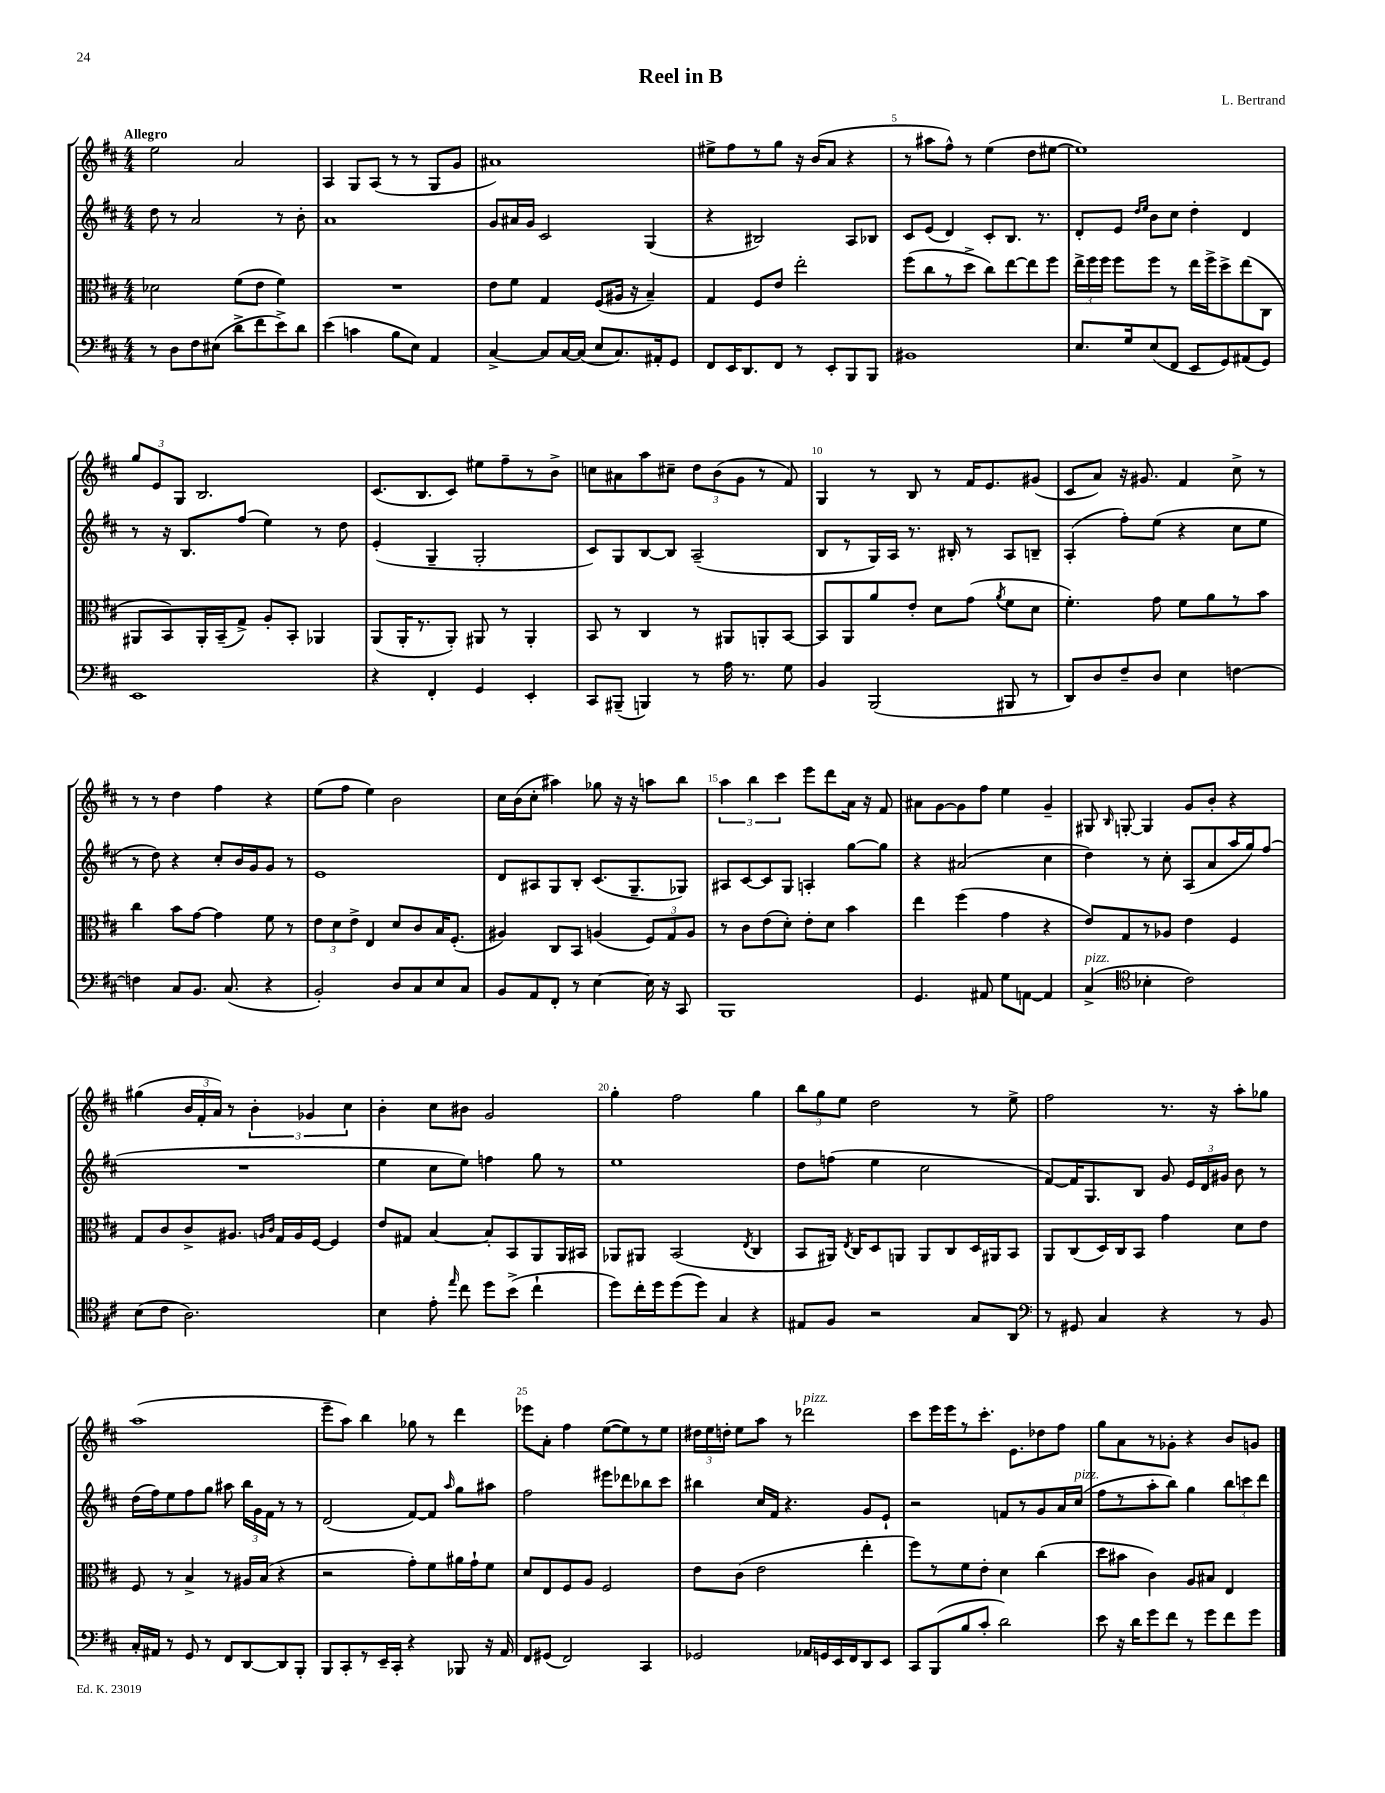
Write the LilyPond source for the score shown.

\header { title = "Reel in B" composer = "L. Bertrand" }
<<
\new StaffGroup <<
\new Staff = "s0" {
    \clef treble \key d \major \numericTimeSignature \time 4/4 \tempo "Allegro"
    \autoBeamOff e''2 a'2 |
    a4 g8[ a8]( r8 r8 g8[ g'8] |
    ais'1) |
    eis''8[-> fis''8 r8 g''8] r16 b'16[( a'8] r4 |
    r8 ais''8[ fis''8]-^) r8 e''4( d''8[ eis''8]~ |
    eis''1) |
    \tuplet 3/2 { g''8[ e'8 g8] } b2. |
    cis'8.[( b8. cis'8]) eis''8[ fis''8-- r8 b'8]-> |
    c''8[ ais'8 a''8 cis''8]-- \tuplet 3/2 { d''8[ b'8( g'8] } r8 fis'8) |
    g4 r8 b8 r8 fis'16[ e'8. gis'8]( |
    cis'8[ a'8]) r16 gis'8. fis'4 cis''8-> r8 |
    r8 r8 d''4 fis''4 r4 |
    e''8[( fis''8] e''4) b'2 |
    cis''16[ b'16( cis''8]-. ais''4) ges''8 r16 r16 a''8[ b''8] |
    \tuplet 3/2 { a''4 b''4 cis'''4 } e'''8[ d'''8 a'16] r16 fis'8 |
    ais'8[ g'8~ g'8 fis''8] e''4 g'4-- |
    gis8 \grace { b16 } g8~-. g4 g'8[ b'8]-. r4 |
    gis''4( \tuplet 3/2 { b'16[ fis'16-. a'16]) } r8 \tuplet 3/2 { b'4-. ges'4 cis''4 } |
    b'4-. cis''8[ bis'8] g'2 |
    g''4-. fis''2 g''4 |
    \tuplet 3/2 { b''8[ g''8 e''8] } d''2 r8 e''8-> |
    fis''2 r8. r16 a''8[-. ges''8] |
    a''1( |
    e'''8[-- a''8]) b''4 ges''8 r8 d'''4 |
    ees'''8[ a'8]-. fis''4 e''8[~( e''8) r8 e''8] |
    \tuplet 3/2 { dis''16[ e''16 d''16]-. } e''8[ a''8] r8 des'''2^\markup { \italic "pizz." } |
    cis'''8[ e'''16 e'''16 r8 cis'''8.]-. e'8.[ des''8 fis''8] |
    g''8[ a'8 r8 ges'8]-. r4 b'8[ g'8] \bar "|." |
}
\new Staff = "s1" {
    \clef treble \key d \major \numericTimeSignature \time 4/4
    \autoBeamOff d''8 r8 a'2 r8 b'8-. |
    a'1 |
    g'8[ ais'16 g'16] cis'2 g4( |
    r4 bis2) a8[ bes8] |
    cis'8[ e'8]( d'4) cis'8[-. b8.] r8. |
    d'8[-. e'8] \grace { d''16[ e''16] } b'8[ cis''8] d''4-. d'4 |
    r8 r16 b8.[ fis''8]( e''4) r8 d''8 |
    e'4-.( g4-- g2-. |
    cis'8[) g8 b8~ b8] a2--( |
    b8[ r8 g16) a16] r8. bis16-. r8 a8[ b8]-- |
    a4-.( fis''8[-.) e''8]( r4 cis''8[ e''8] |
    r8 d''8) r4 cis''8[-. b'16 g'16 g'8] r8 |
    e'1 |
    d'8[ ais8 g8 b8]-. cis'8.[( g8.-- ges8]) |
    ais8[ cis'8~ cis'8 g8] a4-. g''8[~ g''8] |
    r4 ais'2( cis''4 |
    d''4) r8 cis''8-. a8[( a'8 a''16 g''16) fis''8]( |
    R1 |
    e''4 cis''8[ e''8]) f''4 g''8 r8 |
    e''1 |
    d''8[ f''8]( e''4 cis''2 |
    fis'8[~) fis'16 g8. b8] g'8 \tuplet 3/2 { e'16[ d'16 gis'16] } b'8 r8 |
    d''16[( fis''16) e''8 fis''8 g''8] ais''8 \tuplet 3/2 { b''16[ g'16 fis'16] } r8 r8 |
    d'2( fis'8[~) fis'8] \grace { a''16 } g''8[ ais''8] |
    fis''2 eis'''8[ des'''8 bes''8 cis'''8] |
    bis''4 cis''16[ fis'16] r4. g'8[ e'8]-! |
    r2 f'8[ r8 g'8 a'16 cis''16]^\markup { \italic "pizz." }( |
    fis''8[ r8 a''8-. b''8]) g''4 \tuplet 3/2 { b''8[ c'''8 d'''8] } \bar "|." |
}
\new Staff = "s2" {
    \clef alto \key d \major \numericTimeSignature \time 4/4
    \autoBeamOff des'2 fis'8[( e'8] fis'4) |
    R1 |
    e'8[ fis'8] g4 fis8[( ais16] r16 b4--) |
    g4 fis8[ e'8] e''2-. |
    fis''8[( cis''8 r8 d''8]-> cis''8[) e''8~ e''8 fis''8] |
    \tuplet 3/2 { e''16[-> fis''16 fis''16] } fis''8[ fis''8] r8 e''16[ fis''16-> d''8-> e''8( cis8] |
    ais,8[ b,8) ais,16-. b,16--( g8]->) a8[-. b,8]-. aes,4 |
    a,8[( a,16-. r8. a,8]-.) ais,8 r8 ais,4-. |
    b,8 r8 cis4 r8 ais,8[ a,8-. b,8]~ |
    b,8[ a,8 a'8 e'8]-. d'8[ g'8]( \acciaccatura { a'8 } fis'8[ d'8] |
    fis'4.-.) g'8 fis'8[ a'8 r8 b'8] |
    cis''4 b'8[ g'8]~ g'4 fis'8 r8 |
    \tuplet 3/2 { e'8[ d'8 e'8]-> } e4 d'8[ cis'8 b16 fis8.]-.( |
    ais4) cis8[ b,8] a4( \tuplet 3/2 { fis8[) g8 a8] } |
    r8 cis'8[ e'8( d'8]-.) e'8[-. d'8] b'4 |
    e''4 fis''4( g'4 r4 |
    e'8[) g8 r8 aes8] e'4 fis4 |
    g8[ cis'8 cis'8-> ais8.] \grace { a16[ cis'16] } g16[ a16 fis16]~ fis4 |
    e'8[ gis8] b4~ b8[-. b,8 a,8 a,16 bis,16] |
    aes,8[ ais,8] b,2( \acciaccatura { e8 } cis4 |
    b,8[ ais,16]) \acciaccatura { e8 } cis16[ d8 a,8] a,8[ cis8 d16 ais,16 b,8] |
    a,8[ cis8( d16) cis16 b,8] g'4 d'8[ e'8] |
    fis8 r8 b4-> r8 ais16[ b16]( r4 |
    r2 g'8[-.) fis'8 ais'16 g'16-! fis'8] |
    d'8[ e8 fis8 a8] fis2 |
    e'8[ cis'8]( e'2 e''4-. |
    fis''8[) r8 fis'8 e'8]-. d'4 cis''4( |
    d''8[ bis'8] cis'4) a8[ bis8] e4 \bar "|." |
}
\new Staff = "s3" {
    \clef bass \key d \major \numericTimeSignature \time 4/4
    \autoBeamOff r8 d8[ fis8 eis8]( d'8[-> fis'8 e'8->) d'8] |
    e'4( c'4 b8[ e8]) a,4 |
    cis4~-> cis8[ cis16~ cis16]( e8[ cis8.) ais,16-. g,8] |
    fis,8[ e,16 d,8. fis,8] r8 e,8[-. b,,8 b,,8] |
    bis,1 |
    e8.[ g16 e8( fis,8] e,8[ g,8) ais,8( g,8]) |
    e,1 |
    r4 fis,4-. g,4 e,4-. |
    cis,8[ bis,,8]--( b,,4) r8 a16 r8. g8 |
    b,4 b,,2( bis,,8 r8 |
    d,8[) d8 fis8-- d8] e4 f4~ |
    f4 cis8[ b,8.] cis8.( r4 |
    b,2-.) d8[ cis8 e8 cis8] |
    b,8[ a,8 fis,8]-. r8 e4~ e16 r16 cis,8 |
    b,,1 |
    g,4. ais,8 g8[ a,8]~ a,4 |
    cis4->^\markup { \italic "pizz." }( \clef tenor bes4-. cis'2) |
    b8[( cis'8] a2.) |
    b4 e'8-. \grace { e''16 } cis''8 d''8[ b'8]->( cis''4-! |
    d''8[) cis''16-. d''16 d''8( d''8]) g4 r4 |
    eis8[ fis8] r2 g8[ a,8] |
    \clef bass r8 gis,8 cis4 r4 r8 b,8 |
    cis16[-. ais,16] r8 g,8 r8 fis,8[ d,8~ d,8 b,,8]-. |
    b,,8[ cis,8-. r8 e,16-- cis,16]-. r4 bes,,8 r16 a,16 |
    fis,8[ gis,8]( fis,2) cis,4 |
    ges,2 aes,16[ g,16 e,16 fis,16 d,8 e,8] |
    cis,8[ b,,8( b8 cis'8]-. d'2) |
    e'8 r16 d'16[ g'8 fis'8] r8 g'8[ fis'8 g'8] \bar "|." |
}
>>
>>
\layout { \context { \Score \override BarNumber.break-visibility = ##(#f #t #t) barNumberVisibility = #(every-nth-bar-number-visible 5) } }
